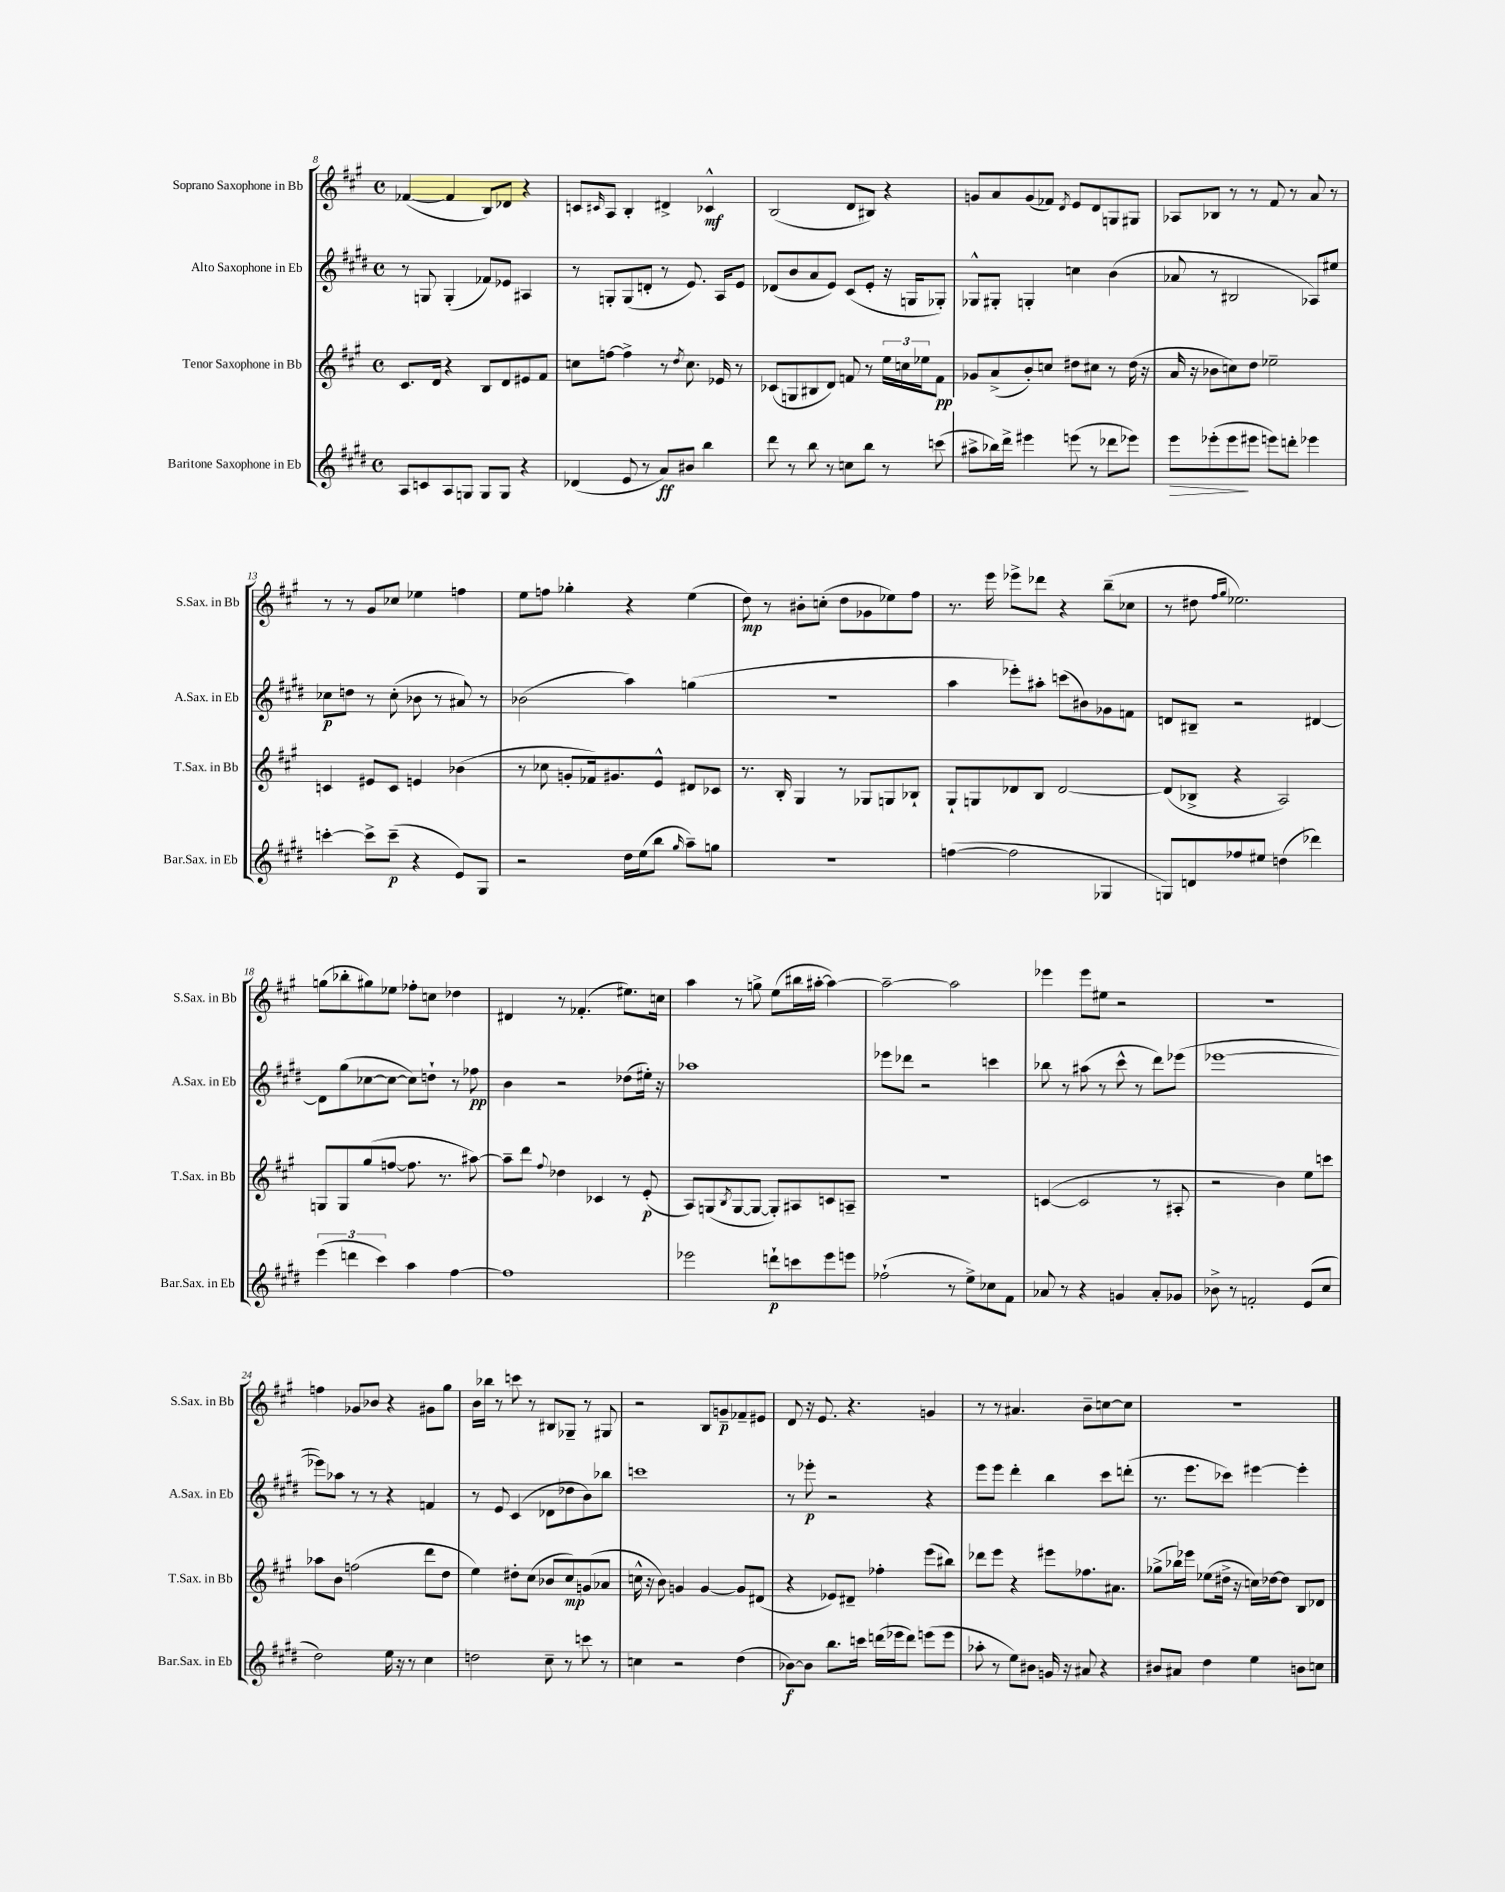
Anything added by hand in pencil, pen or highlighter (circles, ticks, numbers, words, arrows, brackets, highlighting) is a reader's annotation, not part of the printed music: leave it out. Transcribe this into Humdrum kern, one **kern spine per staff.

**kern	**kern	**kern	**kern
*staff4	*staff3	*staff2	*staff1
*clefG2	*clefG2	*clefG2	*clefG2
*k[f#c#g#d#]	*k[f#c#g#]	*k[f#c#g#d#]	*k[f#c#g#]
*M4/4	*M4/4	*M4/4	*M4/4
*met(c)	*met(c)	*met(c)	*met(c)
8A	8.c#	8r	([4f-
8c	.	8G	.
.	16d	.	.
8A	4r	(4G'	4f-]
8G	.	.	.
8G	8B	8f-)	8B)
8G	8d	8e-	8d-
4r	8e#	4A#	4r
.	8f#	.	.
=	=	=	=
(4d-	8cc	8r	8c
.	.	.	16qqc#
.	[8ff	8G'	8A
8e	4ff^]	(8G	4B'
8r	.	8d'	.
8a)	8r	8r	4d#^
.	8qdd	.	.
8b#	8.cc	8.e)	.
4bb	.	.	4c-^^
.	16e-	16A	.
.	8r	8e	.
=	=	=	=
8ddd#	(8c-	(8d-	(2B
8r	8G	8b	.
8bb	8B#	8a	.
8r	8d)	8e)	.
8cc	8f	(8c#	8d
8bb	8r	8e'	8B#)
8r	24ee	16r	4r
.	24cc	.	.
.	.	16G	.
.	24ee-	.	.
(8ccc	8f	8G-')	.
=	=	=	=
8aa#^	8g-	8G-^^	8g
16bb-)	(8a^	8G#'	8a
16ddd#^	.	.	.
4eee#	8b')	4G'	(8g
.	8cc	.	8f-)
.	.	.	8qd
(8eee	8dd#	4cc	8e
8r	8cc#	.	8d
8ddd-	8r	(4b	8G
8eee-)	(16dd#	.	8G#
.	16r	.	.
=	=	=	=
8eee	16a	8a-	8A-
.	16r	.	.
(8eee-'	8b-	8r	8B-
8eee-	8cc)	2B#	8r
8eee#	8dd	.	8r
8eee)	2ee-~	.	8f#
8ddd'	.	.	8r
4eee-	.	8A-)	8a
.	.	8ee#	8r
=	=	=	=
[4ccc'	4c	8cc-	8r
.	.	8dd	8r
8ccc^]	8e#	8r	8g#
(8ccc~	8c	(8cc-'	8cc-
4r	4e	8b-	4ee-
.	.	8r	.
8e)	(4b-	8a#)	4ff
8G#	.	8r	.
=	=	=	=
2r	8r	(2b-	8ee
.	8cc-	.	8ff
.	8g'	.	4gg-'
.	16f-)	.	.
.	8.g#	.	.
16dd#	.	4aa)	4r
(16ee	.	.	.
8bb	8e^^	.	.
16qqgg#	.	.	.
8aa~)	8d#	(4gg	(4ee
8gg	8c-	.	.
=	=	=	=
1r	8.r	1r	8dd)
.	.	.	8r
.	16B'	.	.
.	4G#	.	8b#'
.	.	.	(8cc'
.	8r	.	8dd
.	8G-	.	8g-
.	8G	.	8ee-)
.	8B-`	.	8ff#
=	=	=	=
([4ff	8G#`	4aa	8.r
.	8G	.	.
.	.	.	16eee
2ff]	8d-	8eee-')	8eee-^
.	8B	8aa#'	8ddd-
.	[2d-	(8ccc	4r
.	.	8b#)	.
4G-	.	8g-	(8bb~
.	.	8f	8cc-
=	=	=	=
8G)	(8d-]	8d	8r
8d	8B-^	8B#~	8dd#
.	.	.	16qqff#
.	.	.	16qqgg#
8ff-	4r	2r	2.ee-)
8ee#	.	.	.
(4dd	2A)	.	.
4ddd-)	.	[4d#	.
=	=	=	=
(6eee	8G	8d#]	(8gg
.	8G	(8gg#	8bb-'
6ddd	.	.	.
.	(8gg#	[8cc-	8gg#)
6ccc#)	.	.	.
.	[8ff	8cc-_	8ee-
4aa	8.ff]	8cc-])	8ff-'
.	.	8dd`	8cc
.	8.r	.	.
[4ff#	.	8r	4dd-
.	[8aa#)	8ff-	.
=	=	=	=
1ff#]	8aa#~]	4b	4d#
.	8ddd	.	.
.	8qqff#	.	.
.	4dd-	2r	8r
.	.	.	(4.f-'
.	4c-	.	.
.	8r	(8dd-	8.ee#)
.	(8e'	16ee#')	.
.	.	16r	16cc
=	=	=	=
2eee-	8A)	1aa-	4aa
.	(8G	.	.
.	8qB	.	.
.	[8G	.	8r
.	8G_	.	8gg^
8ddd`	8G'])	.	(8ee
8ccc	8A#	.	16bb#
.	.	.	[16aa#'
8eee-	8c	.	4aa#_)
8eee	8A~	.	.
=	=	=	=
(2ff-`	1r	8eee-	2aa#~_
.	.	8ddd-	.
.	.	2r	.
8r	.	.	2aa#]
8ee^)	.	.	.
8cc-	.	4ccc	.
8f#	.	.	.
=	=	=	=
8a-	([4c	8bb-	4eee-
8r	.	8r	.
4r	2c]	(8aa#	8eee-
.	.	8r	8ee#
4g	.	8ccc#^^	2r
.	.	8r	.
8a-'	8r	8ddd#)	.
8g-	8A#'	(8eee-	.
=	=	=	=
8b-^	2r	[1eee-	1r
8r	.	.	.
2f'	.	.	.
.	4b)	.	.
(8e	8ee	.	.
8cc#	8ccc	.	.
=	=	=	=
2dd#)	8aa-	8eee-])	4ff
.	8b	8aa-	.
.	(2ff	8r	8g-
.	.	8r	8b-
16ee	.	4r	4r
16r	.	.	.
8r	.	.	.
4cc#	8ddd	4f	8g#
.	8dd	.	8gg#
=	=	=	=
2dd	4ee)	8r	16b
.	.	.	16bb-
.	.	8e	8r
.	8dd#'	(4c#	8ccc
.	(8cc#	.	8r
8cc#~	8b-	8d-	8B#
8r	8cc#)	8dd-	8G-~
8ccc	(8g	8b)	8r
8r	8a-	8bb-	8G#
=	=	=	=
4cc	16cc^^	1ccc	2r
.	16r	.	.
.	8b)	.	.
2r	4g	.	.
.	[4g	.	8B
.	.	.	8g~
(4dd#	8g]	.	8f-~
.	(8d#	.	8e#
=	=	=	=
[8b-)	4r	8r	8d
8b-]	.	8eee-'	16r
.	.	.	8.e
8.bb	8e-)	2r	.
.	8d#~	.	4.r
16ccc	.	.	.
(16ddd	4ff-'	.	.
16eee-	.	.	.
8ddd)	.	.	.
(8eee	(8eee	4r	4g
8eee	8bb#)	.	.
=	=	=	=
8aa-'	8ddd-	8eee	8r
8r	8eee	8eee	8r
8ee)	4r	4ddd#'	4.a#
8b#	.	.	.
16g	8eee#	4bb	.
16r	.	.	.
8a#	8.ff-	.	8b~
4r	.	8ccc#	[8cc
.	8.a#	.	.
.	.	(8ddd'	8cc]
=	=	=	=
8b#	(8gg-^	8.r	1r
8a#	16bb-)	.	.
.	16eee-	8.eee	.
4dd#	(8ee-	.	.
.	16dd#^	8ccc-)	.
.	16r	.	.
4ee	16cc)	[4eee#	.
.	[16dd-	.	.
.	8dd-]	.	.
8b	8B	4eee#']	.
8cc	8d-	.	.
==	==	==	==
*-	*-	*-	*-
